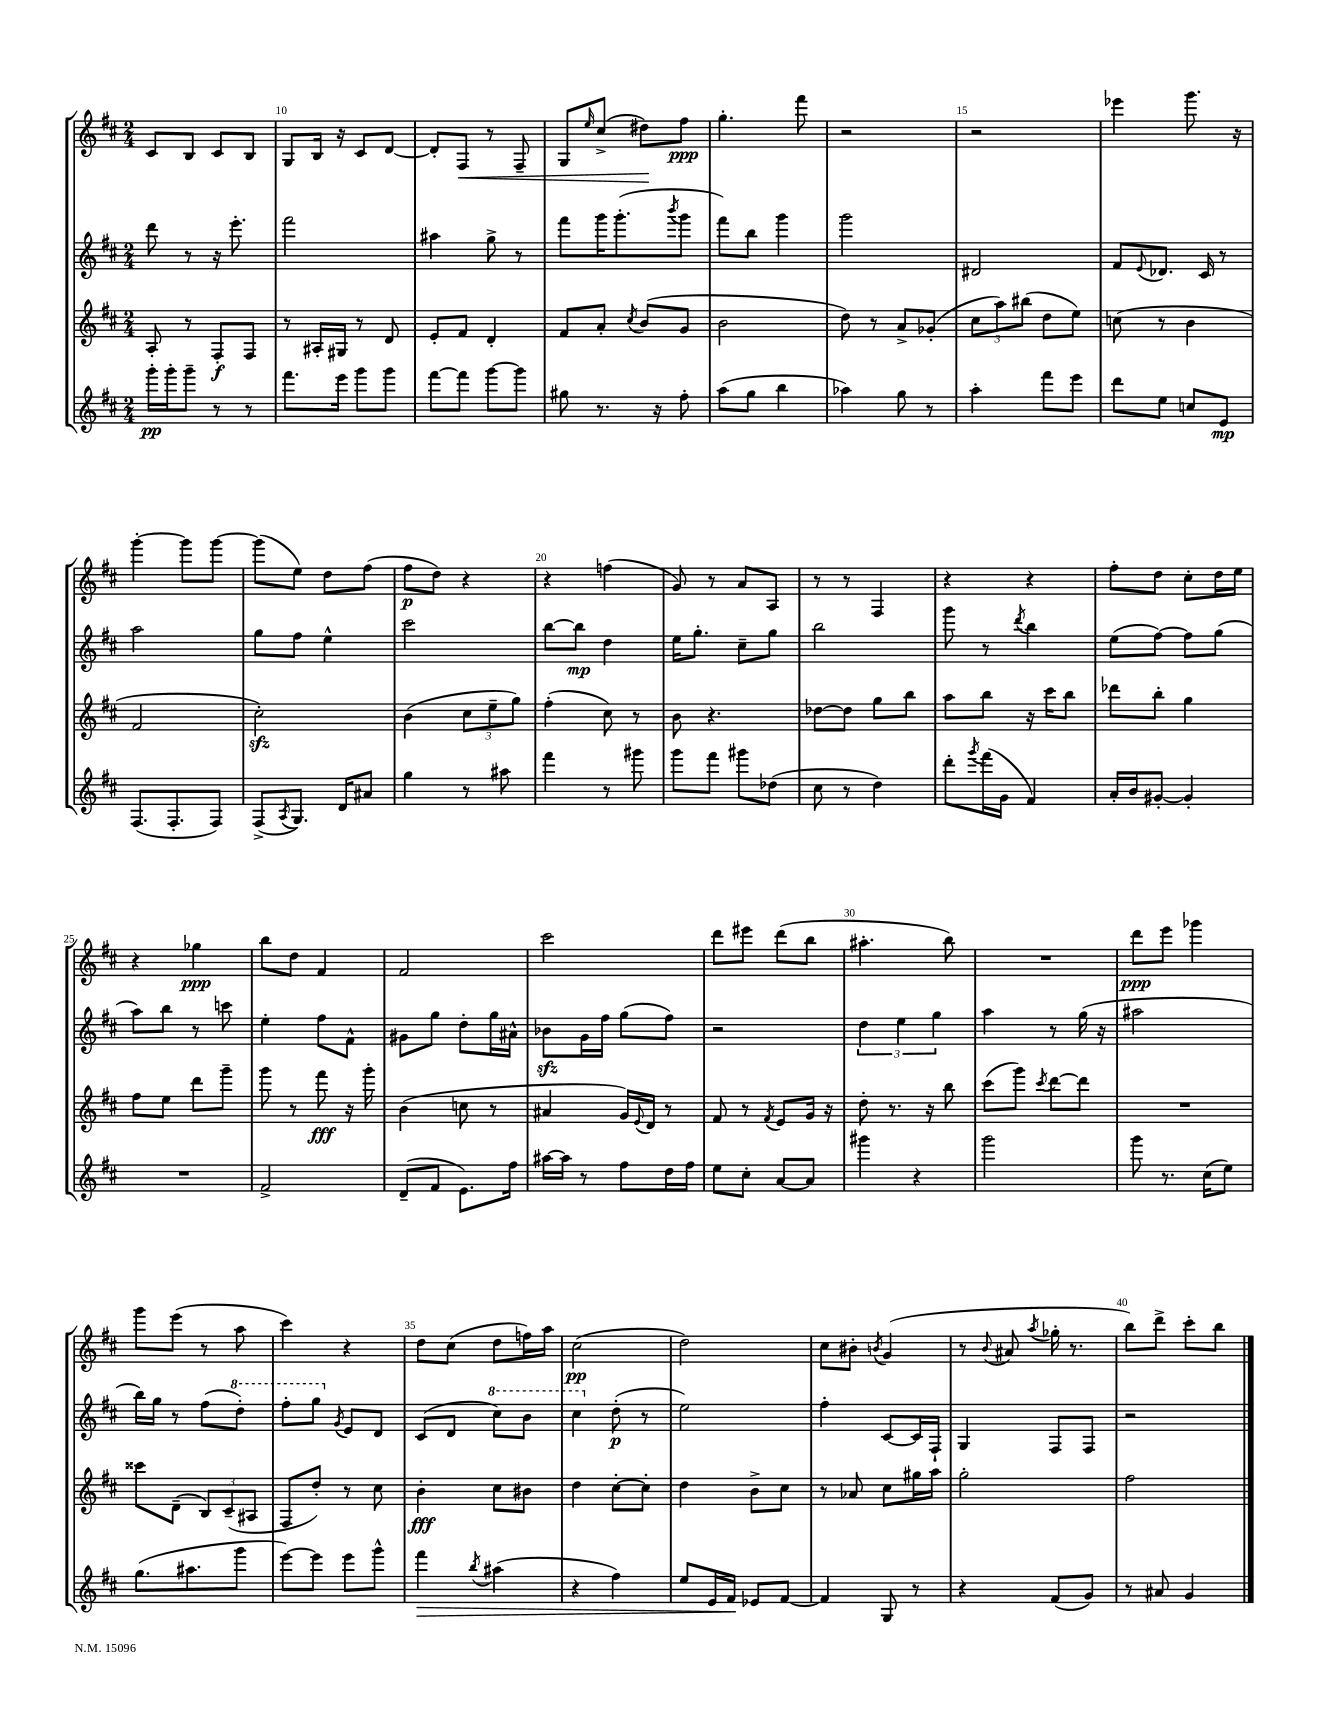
<<
\new StaffGroup <<
\new Staff = "s0" {
    \clef treble \key d \major \numericTimeSignature \time 2/4
    cis'8 b8 cis'8 b8 |
    g8 b16 r16 cis'8 d'8~ |
    d'8-. fis8\< r8 fis8-- |
    g8 \grace { e''16 } cis''8->( dis''8\!) fis''8\ppp |
    g''4.-. fis'''8 |
    r2 |
    r2 |
    ees'''4 g'''8. r16 |
    g'''4~-. g'''8 g'''8~ |
    g'''8( e''8) d''8 fis''8( |
    fis''8\p d''8) r4 |
    r4 f''4( |
    g'8) r8 a'8 a8 |
    r8 r8 fis4 |
    r4 r4 |
    fis''8-. d''8 cis''8-. d''16 e''16 |
    r4 ges''4\ppp |
    b''8 d''8 fis'4 |
    fis'2 |
    cis'''2 |
    d'''8 eis'''8 d'''8( b''8 |
    ais''4.-. b''8) |
    R2 |
    d'''8\ppp e'''8 ges'''4 |
    g'''8 e'''8( r8 a''8 |
    cis'''4) r4 |
    d''8 cis''8( d''8 f''16) a''16 |
    cis''2\pp( |
    d''2) |
    cis''8 bis'8-. \acciaccatura { b'8 } g'4( |
    r8 \appoggiatura { b'8 } ais'8 \acciaccatura { a''8 } ges''16-. r8. |
    b''8) d'''8-> cis'''8-. b''8 \bar "|." |
}
\new Staff = "s1" {
    \clef treble \key d \major \numericTimeSignature \time 2/4
    d'''8 r8 r16 e'''8.-. |
    fis'''2 |
    ais''4 g''8-> r8 |
    fis'''8 g'''16 g'''8.-.( \acciaccatura { b'''8 } g'''8 |
    fis'''8) b''8 g'''4 |
    g'''2 |
    dis'2 |
    fis'8 \appoggiatura { e'8 } des'8. cis'16 r8 |
    a''2 |
    g''8 fis''8 e''4-^ |
    cis'''2 |
    b''8~ b''8\mp d''4 |
    e''16 g''8.-. cis''8-- g''8 |
    b''2 |
    g'''8 r8 \acciaccatura { d'''8 } b''4 |
    e''8( fis''8~) fis''8 g''8( |
    a''8) b''8 r8 c'''8 |
    e''4-. fis''8 fis'8-^ |
    gis'8 g''8 d''8-. g''16 ais'16-^ |
    bes'8\sfz g'16 fis''16 g''8( fis''8) |
    r2 |
    \tuplet 3/2 { d''4 e''4 g''4 } |
    a''4 r8 g''16( r16 |
    ais''2 |
    b''16) g''16 r8 fis''8( \ottava #1 d'''8-.) |
    fis'''8-. g'''8 \ottava #0 \acciaccatura { g'8 } e'8 d'8 |
    cis'8( d'8 \ottava #1 cis'''8) b''8 |
    cis'''4 \ottava #0 d''8-.\p( r8 |
    e''2) |
    fis''4-. cis'8~ cis'16 fis16-! |
    g4 fis8 fis8 |
    r2 \bar "|." |
}
\new Staff = "s2" {
    \clef treble \key d \major \numericTimeSignature \time 2/4
    a8-. r8 fis8-.\f fis8 |
    r8 ais16-. gis16 r8 d'8 |
    e'8-. fis'8 d'4-. |
    fis'8 a'8-. \acciaccatura { cis''8 } b'8( g'8 |
    b'2 |
    d''8) r8 a'8-> ges'8-.( |
    \tuplet 3/2 { cis''8 a''8) bis''8( } d''8 e''8) |
    c''8( r8 b'4 |
    fis'2 |
    cis''2-.\sfz) |
    b'4( \tuplet 3/2 { cis''8 e''8-- g''8) } |
    fis''4-.( cis''8) r8 |
    b'8 r4. |
    des''8~ des''8 g''8 b''8 |
    a''8 b''8 r16 cis'''16 b''8 |
    des'''8 b''8-. g''4 |
    fis''8 e''8 d'''8 g'''8-- |
    g'''8 r8 fis'''8\fff r16 g'''16-. |
    b'4( c''8 r8 |
    ais'4 g'16) \appoggiatura { e'8 } d'16 r8 |
    fis'8 r8 \acciaccatura { fis'8 } e'8 g'16 r16 |
    d''8-. r8. r16 b''8 |
    cis'''8( g'''8) \acciaccatura { cis'''8 } d'''8~ d'''8 |
    R2 |
    cisis'''8 d'8--( \tuplet 3/2 { b8) cis'8--( ais8 } |
    fis8 d''8-.) r8 cis''8 |
    b'4-.\fff cis''8 bis'8 |
    d''4 cis''8~-. cis''8-. |
    d''4 b'8-> cis''8 |
    r8 aes'8 cis''8 gis''16 a''16 |
    g''2-. |
    fis''2 \bar "|." |
}
\new Staff = "s3" {
    \clef treble \key d \major \numericTimeSignature \time 2/4
    g'''16-.\pp g'''16-. g'''8-- r8 r8 |
    fis'''8. e'''16 g'''8 g'''8 |
    fis'''8~ fis'''8 g'''8~ g'''8 |
    gis''8 r8. r16 fis''8-. |
    a''8( g''8 b''4 |
    aes''4) g''8 r8 |
    a''4-. fis'''8 e'''8 |
    d'''8 e''8 c''8 e'8\mp |
    fis8.( fis8.-. fis8) |
    fis8->( \acciaccatura { a8 } g8.) d'16 ais'8 |
    g''4 r8 ais''8 |
    fis'''4 r8 gis'''8 |
    g'''8 fis'''8 gis'''8 des''8( |
    cis''8 r8 d''4) |
    d'''8-. \acciaccatura { g'''8 } fis'''16( g'16 fis'4) |
    a'16-. b'16 gis'8~-. gis'4-. |
    R2 |
    fis'2-> |
    d'8--( fis'8 e'8.) fis''16 |
    ais''16~ ais''16 r8 fis''8 d''16 fis''16 |
    e''8 cis''8-. a'8~ a'8 |
    gis'''4 r4 |
    g'''2 |
    g'''8 r8. cis''16( e''8) |
    g''8.( ais''8. g'''8 |
    e'''8~) e'''8 e'''8 g'''8-^ |
    fis'''4\> \acciaccatura { b''8 } ais''4( |
    r4 fis''4) |
    e''8 e'16 fis'16\! ees'8 fis'8~ |
    fis'4 g8 r8 |
    r4 fis'8( g'8) |
    r8 ais'8 g'4 \bar "|." |
}
>>
>>
\layout { \context { \Score currentBarNumber = #9 \override BarNumber.break-visibility = ##(#f #t #t) barNumberVisibility = #(every-nth-bar-number-visible 5) } }
